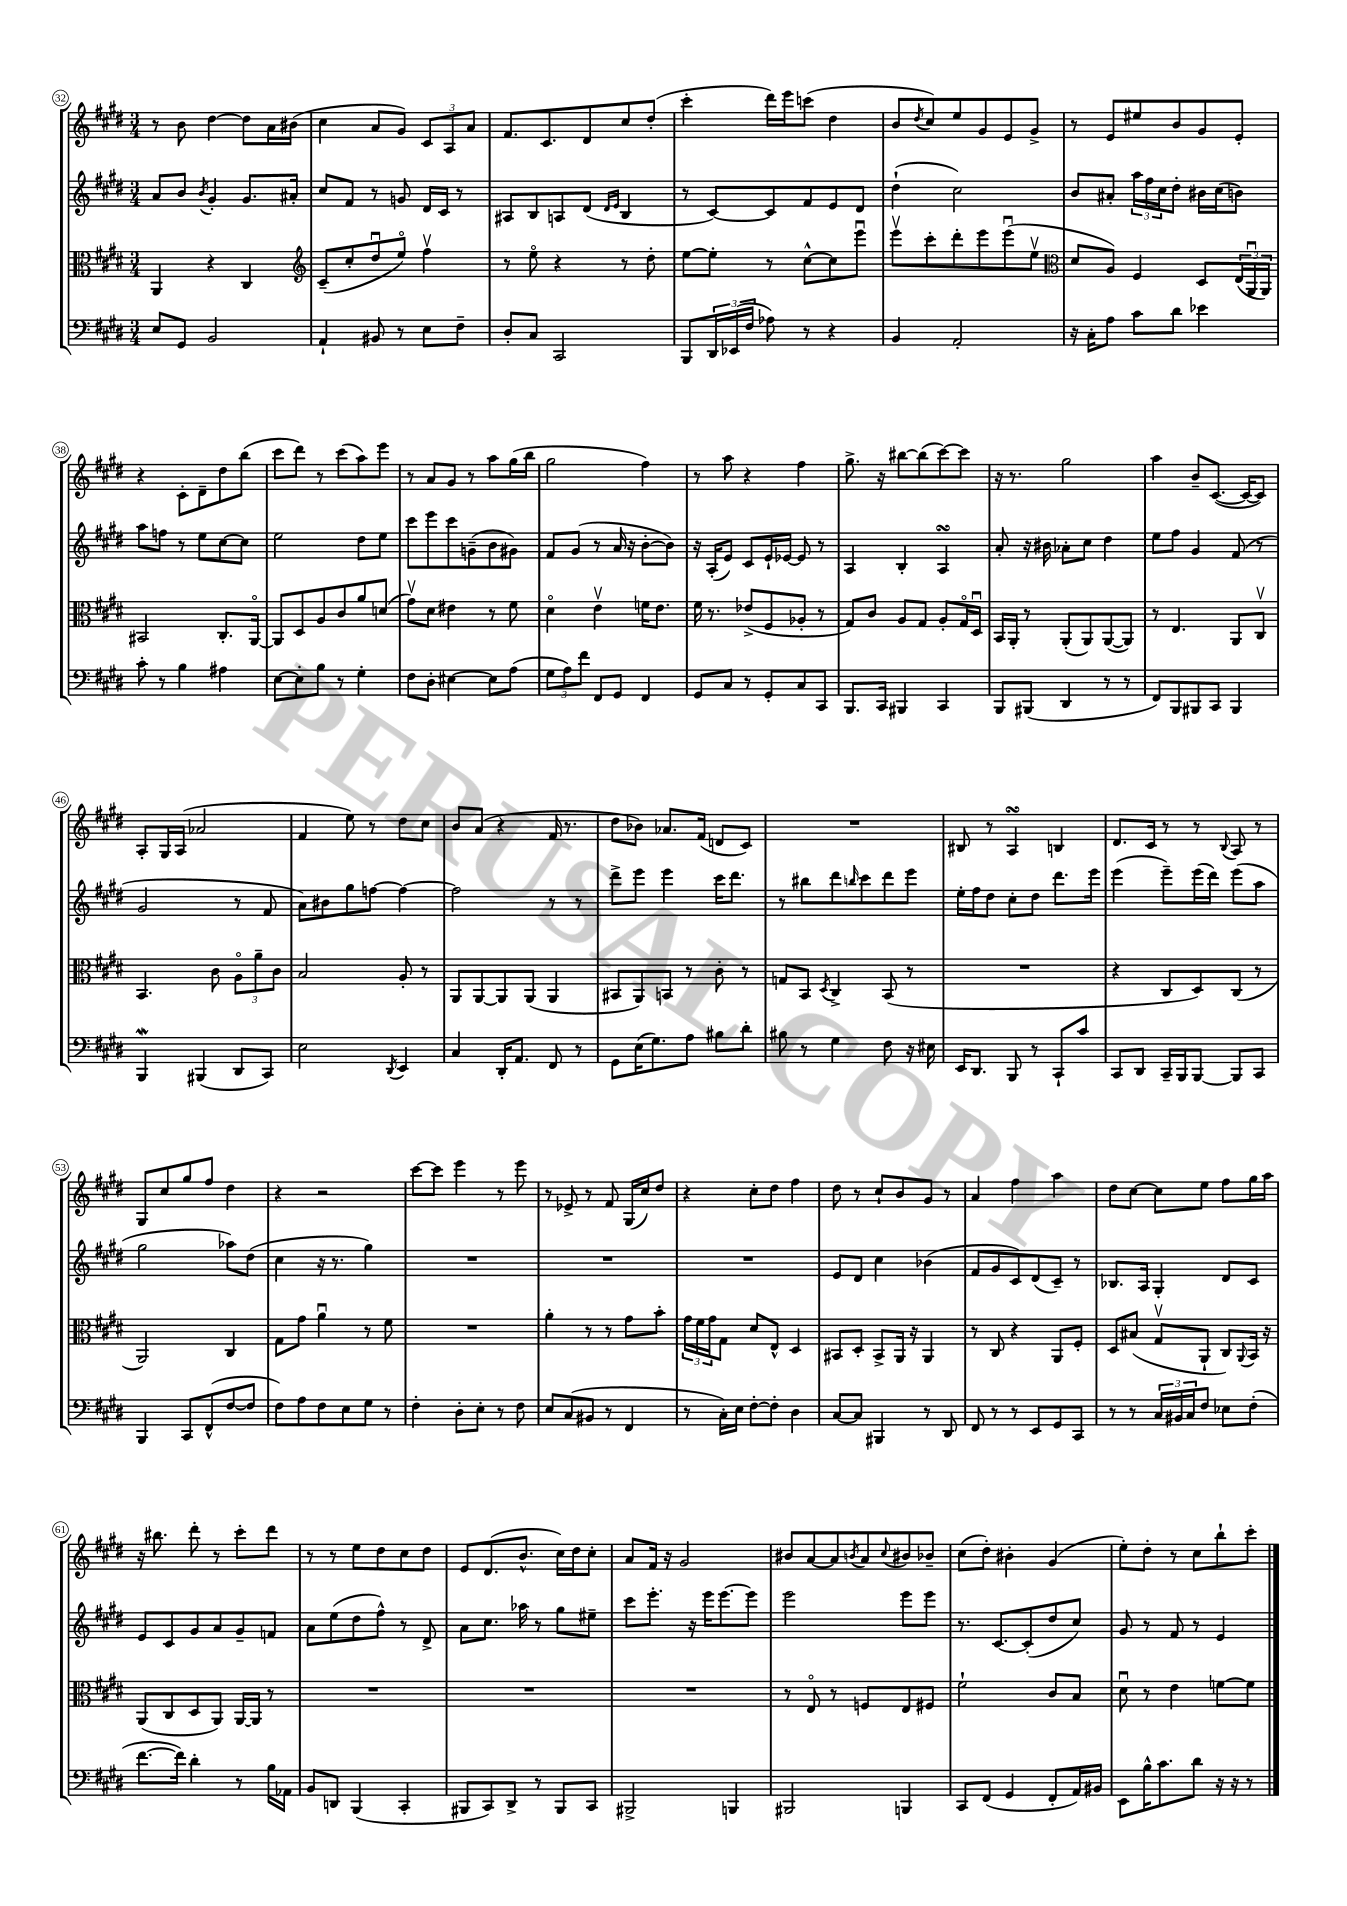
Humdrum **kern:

**kern	**kern	**kern	**kern
*staff4	*staff3	*staff2	*staff1
*clefF4	*clefC3	*clefG2	*clefG2
*k[f#c#g#d#]	*k[f#c#g#d#]	*k[f#c#g#d#]	*k[f#c#g#d#]
*M3/4	*M3/4	*M3/4	*M3/4
8E	4AA	8a	8r
8GG#	.	8b	8b
.	.	8qb	.
2BB	4r	4g#'	[4dd#
.	4C#	8.g#	8dd#]
.	.	.	16a
.	.	16a#'	(16b#
=	=	=	=
*	*clefG2	*	*
4AA`	(8c#~	8cc#	4cc#
.	8cc#'	8f#	.
8BB#	8dd#u	8r	8a
8r	8eeo)	8g	8g#)
8E	4ff#v	16d#	12c#
.	.	16c#	.
.	.	.	12A
8F#~	.	8r	.
.	.	.	12a
=	=	=	=
8D#'	8r	8A#	8.f#
8C#	8eeo	8B	.
.	.	.	8.c#
2CC#	4r	8A	.
.	.	(8d#	8d#
.	.	16qqd#	.
.	.	16qqe	.
.	8r	4B	8cc#
.	8dd#'	.	(8dd#'
=	=	=	=
8BBB	[8ee	8r	4ccc#'
24DD#	8ee']	[8c#)	.
(24EE-	.	.	.
24F#	.	.	.
8A-)	8r	8c#]	16ddd#)
.	.	.	16eee
8r	[8cc#^^	8f#	(8ccc
4r	8cc#]	8e	4dd#
.	8eeeu	8d#	.
=	=	=	=
4BB	8eeev	(4dd#`	8b
.	.	.	8qdd#
.	8ccc#'	.	8cc#)
2AA'	8ddd#'	2cc#)	8ee
.	8eee	.	8g#
.	(8eeeu	.	8e
.	8eev	.	8g#^
=	=	=	=
*	*clefC3	*	*
16r	8d#	8b	8r
16C#'	.	.	.
8A	8A)	8a#'	8e
8c#	4F#	24aa	8ee#
.	.	24ff#	.
.	.	24cc#	.
8d#	.	8dd#'	8b
4e-	8D#	16b#	8g#
.	.	(16cc#	.
.	(24E	8b)	8e'
.	24AAu	.	.
.	24AA)	.	.
=	=	=	=
8c#'	2BB#	8aa	4r
8r	.	8ff	.
4B	.	8r	8c#'
.	.	8ee	8d#~
4A#	8.C#'	[8cc#	8dd#
.	.	8cc#]	(8bb
.	[16AAo	.	.
=	=	=	=
[8E	8AA]	2ee	8ccc#
8E']	8D#	.	8ddd#)
8B	8A	.	8r
8r	8c#	.	(8ccc#
4G#'	8a	8dd#	8aa)
.	(8d	8ee	8eee
=	=	=	=
8F#	8g#v)	8ccc#	8r
8D#'	8d#	8eee	8a
[4E#	4e#	8ccc#	8g#
.	.	(8g~	8r
8E#]	8r	8b	8aa
(8A	8f#	8g#)	(16gg#
.	.	.	16bb
=	=	=	=
12G#	4d#o	8f#	2gg#
12A)	.	.	.
.	.	(8g#	.
12f#	.	.	.
8FF#	4ev	8r	.
8GG#	.	16a	.
.	.	16r	.
4FF#	16f	[8b'	4ff#)
.	8.e	.	.
.	.	8b])	.
=	=	=	=
8GG#	16f#	16r	8r
.	8.r	(16A'	.
8C#	.	8e)	8aa
8r	(8e-^	8c#	4r
8GG#'	8F#	16e`	.
.	.	[16e-	.
8C#	8A-'	8e-]	4ff#
8CC#	8r	8r	.
=	=	=	=
8.BBB	8G#)	4A	8.gg#^
.	8c#	.	.
16CC#	.	.	16r
4BBB#	8A	4B'	[8bb#
.	8G#	.	(8bb#]
4CC#	8A'	4A	[8ccc#)
.	16G#o	.	8ccc#]
.	16D#u	.	.
=	=	=	=
8BBB	16BB	8a'	16r
.	16AA'	.	8.r
(8BBB#	8r	16r	.
.	.	16b#	.
4DD#	(8AA'	8a-'	2gg#
.	8AA)	8cc#	.
8r	([8AA	4dd#	.
8r	8AA])	.	.
=	=	=	=
8FF#)	8r	8ee	4aa
8BBB	4.E	8ff#	.
8BBB#	.	4g#	8b~
8CC#	.	.	([8.c#
4BBB#	8AA	(8f#	.
.	.	.	16c#_
.	8C#v	8r	8c#])
=	=	=	=
4BBB	4.BB	2g#	8A'
.	.	.	16G#
.	.	.	(16A
(4BBB#	.	.	2a-
.	8c#	.	.
8DD#	12Ao	8r	.
.	12a~	.	.
8CC#)	.	8f#	.
.	12c#	.	.
=	=	=	=
2E	2B	8a)	4f#
.	.	8b#	.
.	.	8gg#	8ee)
.	.	[8ff	8r
8qDD#	.	.	.
4EE	8A'	4ff_	8dd#
.	8r	.	8cc#
=	=	=	=
4C#	8AA	2ff]	8b
.	[8AA	.	(8a
16DD#'	8AA]	.	4r
8.AA	.	.	.
.	(8AA	.	.
8FF#	4AA	8r	16f#
.	.	.	8.r
8r	.	8r	.
=	=	=	=
8GG#	8BB#	8ddd#^	8dd#
(16E	8AA)	8eee	8b-)
8.G#)	.	.	.
.	8BB	4eee	8.a-
8A	8r	.	.
.	.	.	(16f#
8B#	8c#'	16ccc#	8d
.	.	8.ddd#	.
8d#'	8r	.	8c#)
=	=	=	=
8B#	8G	8r	2.r
8r	8BB	8bb#	.
.	8qD#	.	.
4G#	4C#^	8ddd#	.
.	.	16qqbb	.
.	.	8ccc#	.
8F#	(8BB	8ddd#	.
16r	8r	8eee	.
16E#	.	.	.
=	=	=	=
16EE	2.r	16ee'	8B#
8.DD#	.	16ff#	.
.	.	8dd#	8r
8BBB	.	8cc#'	4A
8r	.	8dd#	.
8CC#`	.	8.ddd#	4B
8c#	.	.	.
.	.	16eee	.
=	=	=	=
8CC#	4r	(4eee	8.d#
8DD#	.	.	.
.	.	.	16c#
16CC#~	8C#	8eee~)	8r
16BBB	.	.	.
[8BBB	8D#)	(16eee	8r
.	.	16ddd#)	.
.	.	.	8qqB
8BBB]	(8C#	(8eee	8A
8CC#	8r	8aa	8r
=	=	=	=
4BBB	2AA)	2gg#	8G#
.	.	.	8cc#
8CC#	.	.	8gg#
(8FF#^^	.	.	8ff#
[8F#	4C#	8aa-)	4dd#
8F#]	.	(8dd#	.
=	=	=	=
8F#)	8G#	4cc#	4r
8A	8g#	.	.
8F#	4au	16r	2r
.	.	8.r	.
8E	.	.	.
8G#	8r	4gg#)	.
8r	8f#	.	.
=	=	=	=
4F#'	2.r	2.r	[8ccc#
.	.	.	8ccc#]
8D#'	.	.	4eee
8E'	.	.	.
8r	.	.	8r
8F#	.	.	8eee
=	=	=	=
8E	4a'	2.r	8r
(8C#	.	.	8e-^
8BB#	8r	.	8r
8r	8r	.	8f#
4FF#	8g#	.	(16G#
.	.	.	16cc#)
.	8b'	.	8dd#
=	=	=	=
8r	24g#	2.r	4r
.	24f#	.	.
.	24g#	.	.
16C#')	8G#	.	.
16E	.	.	.
[8F#'	8d#	.	8cc#'
8F#']	8E^^	.	8dd#
4D#	4D#	.	4ff#
=	=	=	=
[8C#	8BB#	8e	8dd#
8C#]	8D#'	8d#	8r
4BBB#	8BB#^	4cc#	8cc#`
.	16AA	.	8b
.	16r	.	.
8r	4AA	(4b-	8g#
8DD#	.	.	8r
=	=	=	=
8FF#	8r	8f#	4a
8r	8C#	8g#	.
8r	4r	8c#)	4ff#
8EE	.	(8d#	.
8GG#	8AA	8c#~)	4aa
8CC#	8F#'	8r	.
=	=	=	=
8r	8D#	8.B-	8dd#
8r	(8B#	.	[8cc#
.	.	16A	.
24C#	8G#v	4G#'	8cc#]
24BB#	.	.	.
24C#	.	.	.
8F#	8AA`	.	8ee
8E-	8C#)	8d#	8ff#
.	8qqAA	.	.
(8F#'	16BB	8c#	16gg#
.	16r	.	16aa
=	=	=	=
[8.f#	(8AA	8e	16r
.	.	.	8.bb#
.	8C#	8c#	.
16f#])	.	.	.
4d#'	8D#	8g#	8ddd#'
.	8AA)	8a	8r
8r	[16AA	8g#~	8ccc#'
.	16AA]	.	.
16B	8r	8f	8ddd#
16AA-	.	.	.
=	=	=	=
8BB	2.r	8a	8r
8DD	.	(8ee	8r
(4BBB	.	8dd#	8ee
.	.	8ff#^^)	8dd#
4CC#'	.	8r	8cc#
.	.	8d#^	8dd#
=	=	=	=
8BBB#	2.r	8a	8e
8CC#)	.	8.cc#	(8.d#
8DD#^	.	.	.
.	.	16aa-	8.b^^
8r	.	8r	.
8BBB#	.	8gg#	16cc#)
.	.	.	16dd#
8CC#	.	8ee#~	8cc#'
=	=	=	=
2BBB#^	2.r	8ccc#	8a
.	.	8.eee'	16f#
.	.	.	16r
.	.	.	2g#
.	.	16r	.
.	.	16eee	.
.	.	[8.eee	.
4BBB	.	.	.
.	.	8eee]	.
=	=	=	=
2BBB#	8r	2eee	8b#
.	8Eo	.	[8a
.	8r	.	8a]
.	.	.	8qb
.	8F	.	8a
.	.	.	8qqcc#
4BBB	8E	8eee	8b#
.	8F#	8eee	8b-~
=	=	=	=
8CC#	2f#`	8.r	(8cc#
(8FF#	.	.	8dd#')
.	.	[8.c#	.
4GG#	.	.	4b#'
.	.	(8c#']	.
8FF#'	8c#	8dd#	(4g#
16AA)	8B	8cc#)	.
16BB#	.	.	.
=	=	=	=
8EE	8d#u	8g#	8ee')
16B^^	8r	8r	8dd#'
8.c#	.	.	.
.	4e	8f#	8r
8d#	.	8r	8cc#
16r	[8f	4e	8bb`
16r	.	.	.
8r	8f]	.	8ccc#'
==	==	==	==
*-	*-	*-	*-
